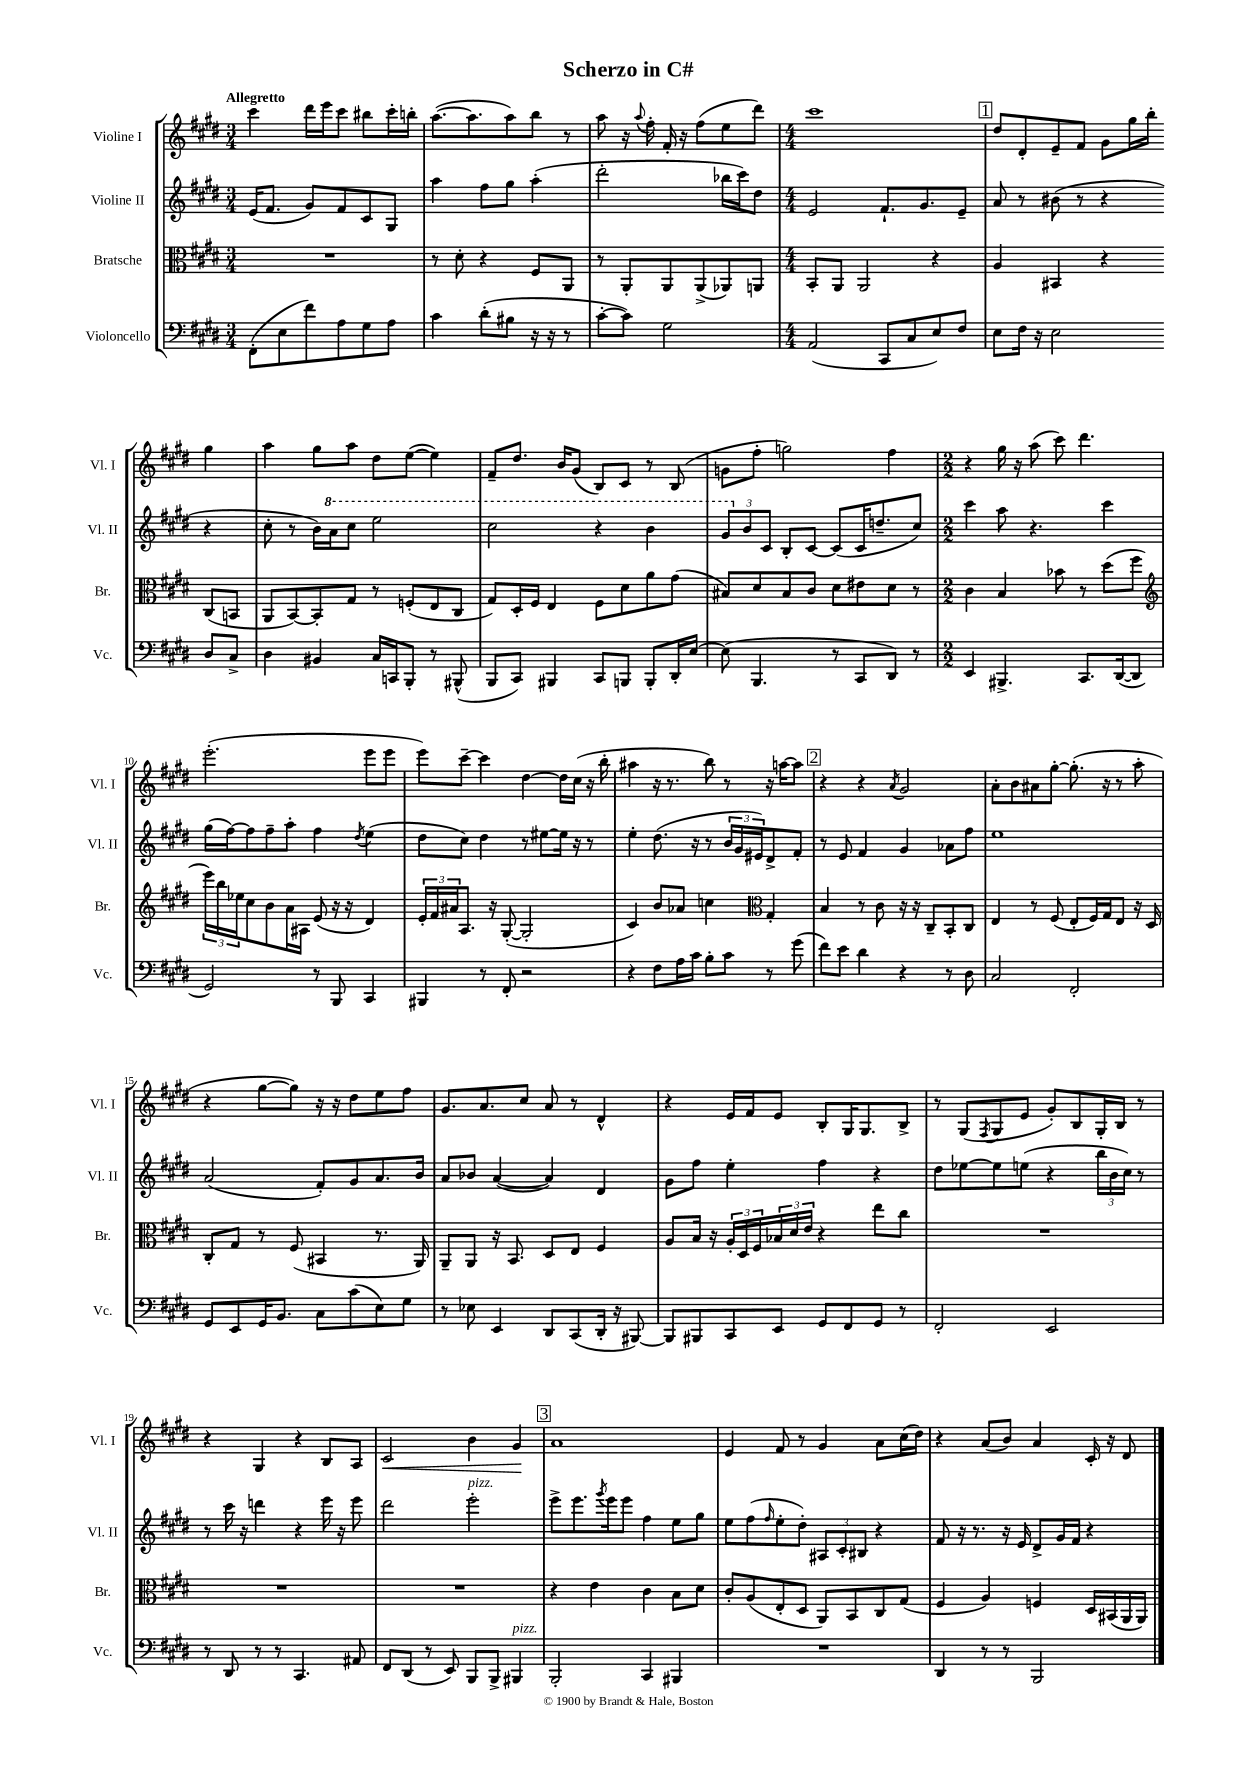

**kern	**kern	**kern	**kern
*staff4	*staff3	*staff2	*staff1
*clefF4	*clefC3	*clefG2	*clefG2
*k[f#c#g#d#]	*k[f#c#g#d#]	*k[f#c#g#d#]	*k[f#c#g#d#]
*M3/4	*M3/4	*M3/4	*M3/4
(8FF#'	2.r	(16e	4ccc#
.	.	8.f#	.
8E	.	.	.
8f#)	.	8g#)	16ddd#
.	.	.	16eee
8A	.	8f#	8ccc#
8G#	.	8c#	8bb#
8A	.	8G#	16ccc#'
.	.	.	16bb'
=	=	=	=
4c#	8r	4aa	([8.aa
.	8d#'	.	.
.	.	.	8.aa]
(8d#'	4r	8ff#	.
8B#	.	8gg#	8aa)
16r	8F#	(4aa'	8bb
16r	.	.	.
8r	8AA	.	8r
=	=	=	=
[8c#'	8r	2ddd#'	8aa
8c#])	8AA'	.	16r
.	.	.	8qqaa
.	.	.	16ff#'
2G#	8AA	.	16f#'
.	.	.	16r
.	(8AA^	.	(8ff#
.	8AA-)	16bb-	8ee
.	.	16ccc#)	.
.	8AA	8dd#	8ddd#)
=	=	=	=
*M4/4	*M4/4	*M4/4	*M4/4
(2AA	8BB'	2e	1ccc#
.	8AA	.	.
.	2AA	.	.
8CC#	.	8.f#`	.
8C#	.	.	.
.	.	8.g#	.
8E)	4r	.	.
8F#	.	8e~	.
=	=	=	=
8E	4A	8a	8dd#
16F#	.	8r	8d#'
16r	.	.	.
2E	4BB#	(8b#	8e~
.	.	8r	8f#
.	4r	4r	8g#
.	.	.	16gg#
.	.	.	16bb'
8D#	(8C#	4r	4gg#
8C#^	8BB	.	.
=	=	=	=
4D#	8AA	8cc#'	4aa
.	[8BB)	8r	.
4BB#	8BB']	16b)	8gg#
.	.	16aa	.
.	8G#	8ccc#	8aa
16C#	8r	2eee	8dd#
16CC	.	.	.
8BBB'	(8F'	.	([8ee
8r	8E	.	4ee])
(8BBB#^^	8C#	.	.
=	=	=	=
8BBB	8G#)	2ccc#	8f#~
8CC#)	16D#'	.	8.dd#
.	16F#	.	.
4BBB#	4E	.	.
.	.	.	16b
.	.	.	(8g#
8CC#	8F#	4r	8B)
8BBB	8d#	.	8c#
8BBB'	8a	4bb	8r
16DD#'	(8g#	.	(8B
[16E	.	.	.
=	=	=	=
(8E]	8B#)	12gg#	8g
.	.	12b	.
4.BBB	8d#	.	8ff#'
.	.	12c#	.
.	8B#	8B'	2gg)
.	8c#	[8c#	.
8r	8d#	(8c#]	.
8CC#	8e#	16c#	.
.	.	8.dd~	.
8DD#)	8d#	.	4ff#
8r	8r	8cc#)	.
=	=	=	=
*M2/2	*M2/2	*M2/2	*M2/2
4EE	4c#	4ccc#	4r
4.BBB#^	4B	8aa	16gg#
.	.	.	16r
.	.	4.r	(8aa
.	8b-	.	8ccc#)
8.CC#	8r	.	4.ddd#
.	(8dd#	4ccc#	.
([16DD#	.	.	.
8DD#]	8ff#	.	.
=	=	=	=
*	*clefG2	*	*
2GG#)	24eee)	(16gg#	(2.eee'
.	24bb	.	.
.	.	[16ff#)	.
.	24ee-	.	.
.	8cc#	8ff#]	.
.	8b	8ff#~	.
.	16a	8aa'	.
.	16A#	.	.
8r	(8e	4ff#	.
8BBB	16r	.	.
.	16r	.	.
.	.	8qdd#	.
4CC#	4d#)	(4ee	8eee
.	.	.	8eee
=	=	=	=
4BBB#	24e'	8dd#	8eee)
.	24f#	.	.
.	24a#	.	.
.	8.A	8cc#)	[8ccc#~
8r	.	4dd#	4ccc#]
.	16r	.	.
8FF#'	([8G#'	.	.
2r	2G#']	8r	[4dd#
.	.	[8ee#	.
.	.	16ee#]	16dd#]
.	.	16r	(16cc#
.	.	8r	16r
.	.	.	16bb'
=	=	=	=
4r	4c#)	4ee'	4aa#
8F#	8b	(8.dd#	16r
.	.	.	8.r
16A	8a-	.	.
16c#	.	16r	.
8B'	4cc	8r	8bb)
8c#	.	24b	8r
.	.	24g#	.
.	.	24e#)	.
*	*clefC3	*	*
8r	4G#'	8d#^	16r
.	.	.	[16aa
(8g#	.	8f#'	8aa]
=	=	=	=
8f#)	4B	8r	4r
8e	.	8e	.
4d#	8r	4f#	4r
.	8c#	.	.
.	.	.	8qa
4r	16r	4g#	2g#
.	16r	.	.
.	8C#~	.	.
8r	8BB'	8a-	.
8D#	8C#	8ff#	.
=	=	=	=
2C#	4E	1ee	8a'
.	.	.	8b
.	8r	.	8a#
.	(8F#	.	[8gg#'
2FF#'	8E'	.	(8.gg#']
.	16F#)	.	.
.	16G#	.	16r
.	8E	.	8r
.	16r	.	8aa'
.	16D#	.	.
=	=	=	=
8GG#	8C#'	(2a	4r
8EE	8G#	.	.
16GG#	8r	.	[8gg#
8.BB	.	.	.
.	(8F#	.	8gg#])
8C#	4BB#	8f#')	16r
.	.	.	16r
(8c#	.	8g#	8dd#
8E)	8.r	8.a	8ee
8G#	.	.	8ff#
.	16AA)	16b	.
=	=	=	=
8r	8AA~	8a	8.g#
8E-	8AA	8b-	.
.	.	.	8.a
4EE	16r	([4a	.
.	8.BB	.	.
.	.	.	8cc#
8DD#	8D#	4a])	8a
(8CC#	8E	.	8r
16DD#'	4F#	4d#	4d#^^
16r	.	.	.
[8BBB#)	.	.	.
=	=	=	=
8BBB#]	8A	8g#	4r
8BBB#	16B	8ff#	.
.	16r	.	.
8CC#	24A'	4ee'	16e
.	24D#	.	.
.	.	.	16f#
.	24F#	.	.
8EE	24B-	.	8e
.	24d#	.	.
.	24e	.	.
8GG#	4r	4ff#	8B'
8FF#	.	.	16G#
.	.	.	8.G#
8GG#	8ee	4r	.
8r	8cc#	.	8B^
=	=	=	=
2FF#'	1r	8dd#	8r
.	.	[8ee-	(8G#
.	.	.	8qF#
.	.	8ee-]	8G#
.	.	(8ee	8e
2EE	.	4r	8g#')
.	.	.	8B
.	.	24bb	16G#'
.	.	24b	.
.	.	.	16B
.	.	24cc#)	.
.	.	8r	8r
=	=	=	=
8r	1r	8r	4r
8DD#	.	16ccc#	.
.	.	16r	.
8r	.	4ddd	4G#
8r	.	.	.
4.CC#	.	4r	4r
.	.	16eee	8B
.	.	16r	.
8AA#	.	8eee	8A
=	=	=	=
8FF#	1r	2ddd#	2c#
(8DD#	.	.	.
8r	.	.	.
8EE)	.	.	.
8BBB	.	2eee'	4b
8BBB^	.	.	.
4BBB#	.	.	4g#
=	=	=	=
2BBB'	4r	8eee^	1a
.	.	8.eee	.
.	4e	.	.
.	.	8qggg#	.
.	.	16eee	.
.	.	8eee	.
4CC#	4c#	4ff#	.
4BBB#	8B	8ee	.
.	8d#	8gg#	.
=	=	=	=
1r	8c#'	8ee	4e
.	(8A	(8ff#	.
.	.	16qqff#	.
.	8E'	8ee'	8f#
.	8D#	8dd#')	8r
.	8AA)	12A#	4g#
.	.	12c#'	.
.	8BB	.	.
.	.	12B#	.
.	8C#	4r	8a
.	(8G#	.	(16cc#
.	.	.	16dd#)
=	=	=	=
4DD#	4F#	8f#	4r
.	.	16r	.
.	.	8.r	.
8r	4A)	.	(8a
8r	.	16r	8b)
.	.	16e	.
2BBB	4F	8d#^	4a
.	.	16g#	.
.	.	16f#	.
.	16D#	4r	16c#'
.	(16BB#	.	16r
.	16AA	.	8d#
.	16AA)	.	.
==	==	==	==
*-	*-	*-	*-
